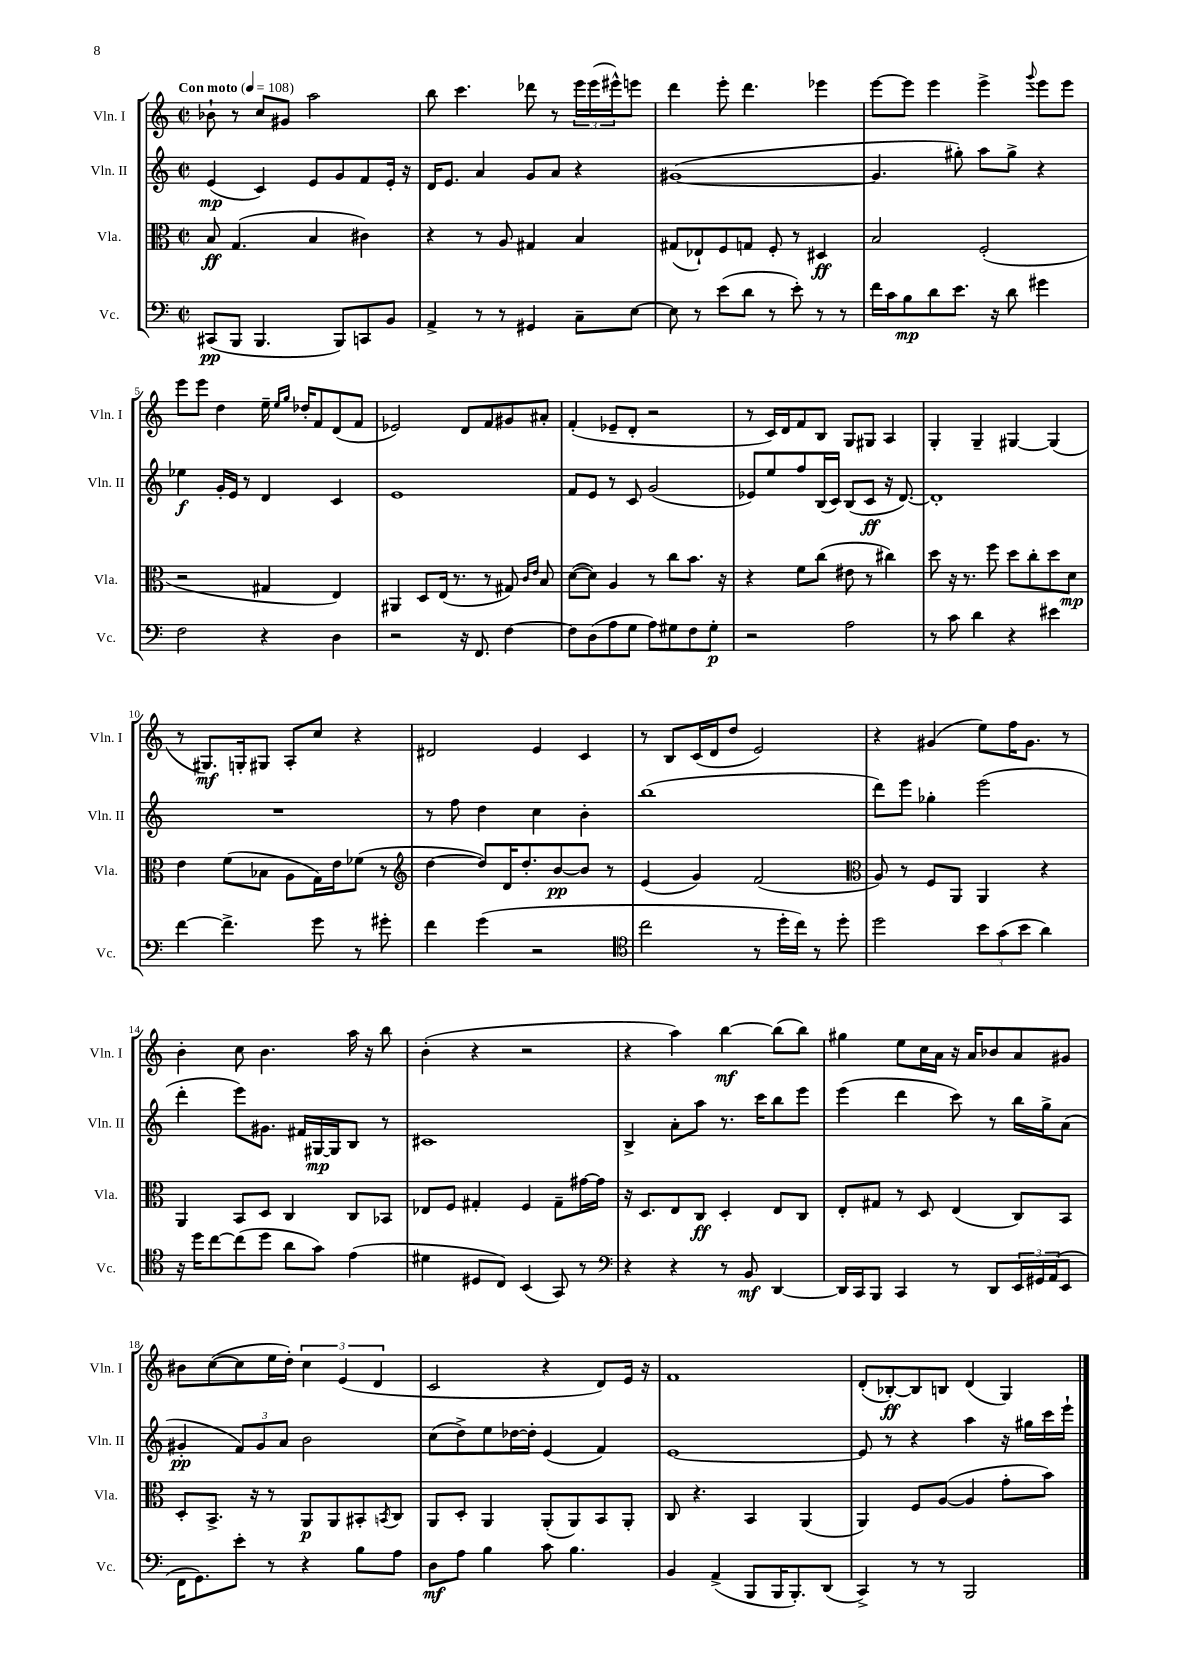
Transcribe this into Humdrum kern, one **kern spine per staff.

**kern	**dynam	**kern	**dynam	**kern	**dynam	**kern	**dynam
*part4	*part4	*part3	*part3	*part2	*part2	*part1	*part1
*staff4	*staff4	*staff3	*staff3	*staff2	*staff2	*staff1	*staff1
*I"Vc.	*	*I"Vla.	*	*I"Vln. II	*	*I"Vln. I	*
*I'Vc.	*	*I'Vla.	*	*I'Vln. II	*	*I'Vln. I	*
*clefF4	*	*clefC3	*	*clefG2	*	*clefG2	*
*k[]	*	*k[]	*	*k[]	*	*k[]	*
*M2/2	*	*M2/2	*	*M2/2	*	*M2/2	*
*met(c|)	*	*met(c|)	*	*met(c|)	*	*met(c|)	*
*MM108	*	*MM108	*	*MM108	*	*MM108	*
=1	=1	=1	=1	=1	=1	=1	=1
!	!	!	!	!	!	!LO:TX:a:B:t=Con moto	!
(8CC#X/L	pp	8B/	ff	(4e/	mp	8b-X`\	.
8BBB/J	.	(4.G/	.	.	.	8r	.
4.BBB/	.	.	.	4c/)	.	8cc/L	.
.	.	.	.	.	.	8g#X/J	.
.	.	4B/	.	8e/L	.	2aa\	.
8BBB/L)	.	.	.	8g/	.	.	.
8CCn/	.	4c#X\)	.	8f/	.	.	.
8BB/J	.	.	.	16e'/Jk	.	.	.
.	.	.	.	16r	.	.	.
=2	=2	=2	=2	=2	=2	=2	=2
4AA^/	.	4r	.	16d/KL	.	8bb\	.
.	.	.	.	8.e/J	.	.	.
.	.	.	.	.	.	4.ccc\	.
8r	.	8r	.	4a/	.	.	.
8r	.	8A/	.	.	.	.	.
4GG#X/	.	4G#X/	.	8g/L	.	8ddd-X\	.
.	.	.	.	8a/J	.	8r	.
8C~\L	.	4B/	.	4r	.	24eee\LL	.
.	.	.	.	.	.	(24eee\	.
.	.	.	.	.	.	24eee#X^^\J)	.
[8E\J	.	.	.	.	.	8eeen\J	.
=3	=3	=3	=3	=3	=3	=3	=3
8E\]	.	(8G#X/L	.	([1g#X	.	4ddd\	.
8r	.	8E-X`/)	.	.	.	.	.
(8e\L	.	8F/	.	.	.	8eee'\	.
8d\J	.	8Gn/J	.	.	.	4.ddd\	.
8r	.	8F'/	.	.	.	.	.
8e'\)	.	8r	.	.	.	.	.
8r	.	4D#X/	ff	.	.	4eee-X\	.
8r	.	.	.	.	.	.	.
=4	=4	=4	=4	=4	=4	=4	=4
16f\LL	.	2B/	.	4.g#/]	.	[8eee\L	.
16c\J	.	.	.	.	.	.	.
8B\	mp	.	.	.	.	8eee\J]	.
8d\	.	.	.	.	.	4eee\	.
8.e\J	.	.	.	8gg#X'\)	.	.	.
.	.	(2F'/	.	8aa\L	.	4eee^\	.
16r	.	.	.	.	.	.	.
8d\	.	.	.	8gg#^\J	.	.	.
.	.	.	.	.	.	8qqggg/	.
4g#X\	.	.	.	4r	.	8eee\L	.
.	.	.	.	.	.	8eee\J	.
!!LO:LB:g=z
=5	=5	=5	=5	=5	=5	=5	=5
2F\	.	2r	.	4ee-X\	f	8eee\L	.
.	.	.	.	.	.	8eee\J	.
.	.	.	.	16g'/LL	.	4dd\	.
.	.	.	.	16e/JJ	.	.	.
.	.	.	.	8r	.	.	.
4r	.	4G#X/	.	4d/	.	16ee~\	.
.	.	.	.	.	.	16qqee/LL	.
.	.	.	.	.	.	16qqgg/JJ	.
.	.	.	.	.	.	16dd-X'/KL	.
.	.	.	.	.	.	8f/	.
4D\	.	4E/)	.	4c/	.	(8d/	.
.	.	.	.	.	.	8f/J	.
=6	=6	=6	=6	=6	=6	=6	=6
2r	.	4AA#X/	.	1e	.	2e-X/)	.
.	.	8D/L	.	.	.	.	.
.	.	(16E/Jk	.	.	.	.	.
.	.	8.r	.	.	.	.	.
16r	.	.	.	.	.	8d/L	.
8.FF/	.	.	.	.	.	.	.
.	.	8r	.	.	.	8f/	.
[4F\	.	8G#X/)	.	.	.	8g#X/	.
.	.	16qqc/LL	.	.	.	.	.
.	.	16qqe/JJ	.	.	.	.	.
.	.	8B/	.	.	.	8a#X'/J	.
=7	=7	=7	=7	=7	=7	=7	=7
8F\L]	.	([8d\L	.	8f/L	.	(4f'/	.
(8D\	.	8d\J])	.	8e/J	.	.	.
8A\	.	4A/	.	8r	.	8e-X~/L	.
8G\J	.	.	.	8c/	.	8d'/J	.
8A\L)	.	8r	.	(2g/	.	2r	.
8G#X\	.	8cc\L	.	.	.	.	.
8F\	.	8.b\J	.	.	.	.	.
8G#'\J	p	.	.	.	.	.	.
.	.	16r	.	.	.	.	.
=8	=8	=8	=8	=8	=8	=8	=8
2r	.	4r	.	8e-X/L)	.	8r	.
.	.	.	.	8ee/	.	16c/LL)	.
.	.	.	.	.	.	16d/J	.
.	.	8f\L	.	8ff/	.	8f/	.
.	.	(8cc\J	.	(16B/L	.	8B/J	.
.	.	.	.	16c/JJ)	.	.	.
2A\	.	8e#X\	.	(8B/L	.	8G/L	.
.	.	8r	.	8c/J	ff	8G#X/J	.
.	.	4cc#X\)	.	16r	.	4A/	.
.	.	.	.	[8.d/)	.	.	.
=9	=9	=9	=9	=9	=9	=9	=9
8r	.	8dd\	.	1d']	.	4G'/	.
8c\	.	16r	.	.	.	.	.
.	.	8.r	.	.	.	.	.
4d\	.	.	.	.	.	4G~/	.
.	.	8ff\	.	.	.	.	.
4r	.	8dd\L	.	.	.	[4G#X/	.
.	.	8cc'\	.	.	.	.	.
4e#X\	.	8dd\	.	.	.	(4G#/]	.
.	.	8d\J	mp	.	.	.	.
!!LO:LB:g=z
=10	=10	=10	=10	=10	=10	=10	=10
[4f\	.	4e\	.	1r	.	8r	.
.	.	.	.	.	.	8.G#X/L)	mf
4.f^\]	.	(8f\L	.	.	.	.	.
.	.	.	.	.	.	16Gn'/k	.
.	.	8B-X\J	.	.	.	8G#X/J	.
.	.	8A\L	.	.	.	8A'/L	.
8g\	.	16G\L)	.	.	.	8cc/J	.
.	.	16e\J	.	.	.	.	.
8r	.	(8f-X\J	.	.	.	4r	.
8g#X'\	.	8r	.	.	.	.	.
=11	=11	=11	=11	=11	=11	=11	=11
*	*	*clefG2	*	*	*	*	*
4f\	.	[4dd\	.	8r	.	2d#X/	.
.	.	.	.	8ff\	.	.	.
(4g\	.	8dd/L])	.	4dd\	.	.	.
.	.	16d/K	.	.	.	.	.
.	.	8.dd'/	.	.	.	.	.
2r	.	.	.	4cc\	.	4e/	.
.	.	[8b/	pp	.	.	.	.
.	.	8b/J]	.	4b'\	.	4c/	.
.	.	8r	.	.	.	.	.
=12	=12	=12	=12	=12	=12	=12	=12
*clefC4	*	*	*	*	*	*	*
2cc\	.	(4e/	.	(1bb	.	8r	.
.	.	.	.	.	.	8B/L	.
.	.	4g/)	.	.	.	(16c/L	.
.	.	.	.	.	.	16d/J	.
.	.	.	.	.	.	8dd/J	.
8r	.	(2f/	.	.	.	2e/)	.
16dd'\LL	.	.	.	.	.	.	.
16cc\JJ)	.	.	.	.	.	.	.
8r	.	.	.	.	.	.	.
8dd'\	.	.	.	.	.	.	.
=13	=13	=13	=13	=13	=13	=13	=13
*	*	*clefC3	*	*	*	*	*
2dd\	.	8A/)	.	8ddd\L)	.	4r	.
.	.	8r	.	8eee\J	.	.	.
.	.	8F/L	.	4gg-X'\	.	(4g#X/	.
.	.	8AA/J	.	.	.	.	.
12b\L	.	4AA/	.	(2eee\	.	8ee\L)	.
(12g\	.	.	.	.	.	.	.
.	.	.	.	.	.	16ff\K	.
12b\J	.	.	.	.	.	.	.
.	.	.	.	.	.	8.g#\J	.
4a\)	.	4r	.	.	.	.	.
.	.	.	.	.	.	8r	.
!!LO:LB:g=z
=14	=14	=14	=14	=14	=14	=14	=14
16r	.	4AA/	.	4ddd'\	.	4b'\	.
16dd\KL	.	.	.	.	.	.	.
[8cc\	.	.	.	.	.	.	.
(8cc\]	.	8BB/L	.	8eee\L)	.	8cc\	.
8dd\J	.	8D/J	.	8.g#X\J	.	4.b\	.
8a\L	.	4C/	.	.	.	.	.
.	.	.	.	16f#X/LL	.	.	.
8g\J)	.	.	.	[16G#X/	mp	.	.
.	.	.	.	16G#/J]	.	.	.
(4e\	.	8C/L	.	8B/J	.	16aa\	.
.	.	.	.	.	.	16r	.
.	.	8BB-X/J	.	8r	.	8bb\	.
=15	=15	=15	=15	=15	=15	=15	=15
4d#X\	.	8E-X/L	.	1c#X	.	(4b'\	.
.	.	8F/J	.	.	.	.	.
8D#X/L	.	4G#X'/	.	.	.	4r	.
8C/J)	.	.	.	.	.	.	.
(4BB/	.	4F/	.	.	.	2r	.
8GG/)	.	8G#~\L	.	.	.	.	.
8r	.	[16g#X\L	.	.	.	.	.
.	.	16g#\JJ]	.	.	.	.	.
=16	=16	=16	=16	=16	=16	=16	=16
*clefF4	*	*	*	*	*	*	*
4r	.	16r	.	4B^/	.	4r	.
.	.	8.D/L	.	.	.	.	.
4r	.	8E/	.	8a'\L	.	4aa\)	.
.	.	8C/J	ff	8aa\J	.	.	.
8r	.	4D'/	.	8.r	.	[4bb\	mf
8BB/	mf	.	.	.	.	.	.
.	.	.	.	16ccc\KL	.	.	.
[4DD/	.	8E/L	.	8bb\	.	(8bb\L]	.
.	.	8C/J	.	8eee\J	.	8bb\J)	.
=17	=17	=17	=17	=17	=17	=17	=17
16DD/LL]	.	8E'/L	.	(4eee\	.	4gg#X\	.
16CC/J	.	.	.	.	.	.	.
8BBB/J	.	8G#X/J	.	.	.	.	.
4CC/	.	8r	.	4ddd\	.	8ee\L	.
.	.	8D/	.	.	.	16cc\L	.
.	.	.	.	.	.	16a\JJ	.
8r	.	(4E/	.	8ccc\)	.	16r	.
.	.	.	.	.	.	16a/KL	.
8DD/L	.	.	.	8r	.	8b-X/	.
24EE/L	.	8C/L)	.	16bb\LL	.	8a/	.
24GG#X/	.	.	.	.	.	.	.
.	.	.	.	16gg^\J	.	.	.
(24AA/J	.	.	.	.	.	.	.
8EE/J	.	8BB/J	.	(8a\J	.	8g#X/J	.
!!LO:LB:g=z
=18	=18	=18	=18	=18	=18	=18	=18
16FF\KL	.	8D'/L	.	4g#X'/	pp	8b#X\L	.
8.GG\)	.	.	.	.	.	.	.
.	.	8.BB^/J	.	.	.	([8cc\	.
8e'\J	.	.	.	12f/L)	.	8cc\]	.
.	.	16r	.	.	.	.	.
.	.	.	.	12g#/	.	.	.
8r	.	8r	.	.	.	16ee\L	.
.	.	.	.	12a/J	.	.	.
.	.	.	.	.	.	16dd'\JJ)	.
4r	.	8AA/L	p	2b\	.	6cc\	.
.	.	8AA/	.	.	.	.	.
.	.	.	.	.	.	(6e/	.
8B\L	.	8BB#X'/	.	.	.	.	.
.	.	.	.	.	.	6d/	.
.	.	8qBBn/	.	.	.	.	.
8A\J	.	8C/J	.	.	.	.	.
=19	=19	=19	=19	=19	=19	=19	=19
8D\L	mf	8AA/L	.	(8cc\L	.	2c/	.
8A\J	.	8D'/J	.	8dd^\)	.	.	.
4B\	.	4AA/	.	8ee\	.	.	.
.	.	.	.	[16dd-X\L	.	.	.
.	.	.	.	16dd-'\JJ]	.	.	.
8c\	.	(8AA'/L	.	(4e/	.	4r	.
4.B\	.	8AA/)	.	.	.	.	.
.	.	8BB/	.	4f/)	.	8d/L)	.
.	.	8AA'/J	.	.	.	16e/Jk	.
.	.	.	.	.	.	16r	.
=20	=20	=20	=20	=20	=20	=20	=20
4BB/	.	8C/	.	[1e	.	1f	.
.	.	4.r	.	.	.	.	.
(4AA^/	.	.	.	.	.	.	.
8BBB/L	.	4BB/	.	.	.	.	.
16BBB/K	.	.	.	.	.	.	.
8.BBB'/)	.	.	.	.	.	.	.
.	.	(4AA/	.	.	.	.	.
(8DD/J	.	.	.	.	.	.	.
=21	=21	=21	=21	=21	=21	=21	=21
4CC^/)	.	4AA/)	.	8e/]	.	(8d'/L	.
.	.	.	.	8r	.	[8B-X'/)	ff
8r	.	8F/L	.	4r	.	8B-/]	.
8r	.	([8A/J	.	.	.	8Bn/J	.
2BBB/	.	4A/]	.	4aa\	.	(4d/	.
.	.	8g'\L	.	16r	.	4G/)	.
.	.	.	.	16gg#X\LL	.	.	.
.	.	8b\J)	.	16ccc\	.	.	.
.	.	.	.	16eee`\JJ	.	.	.
==	==	==	==	==	==	==	==
*-	*-	*-	*-	*-	*-	*-	*-
